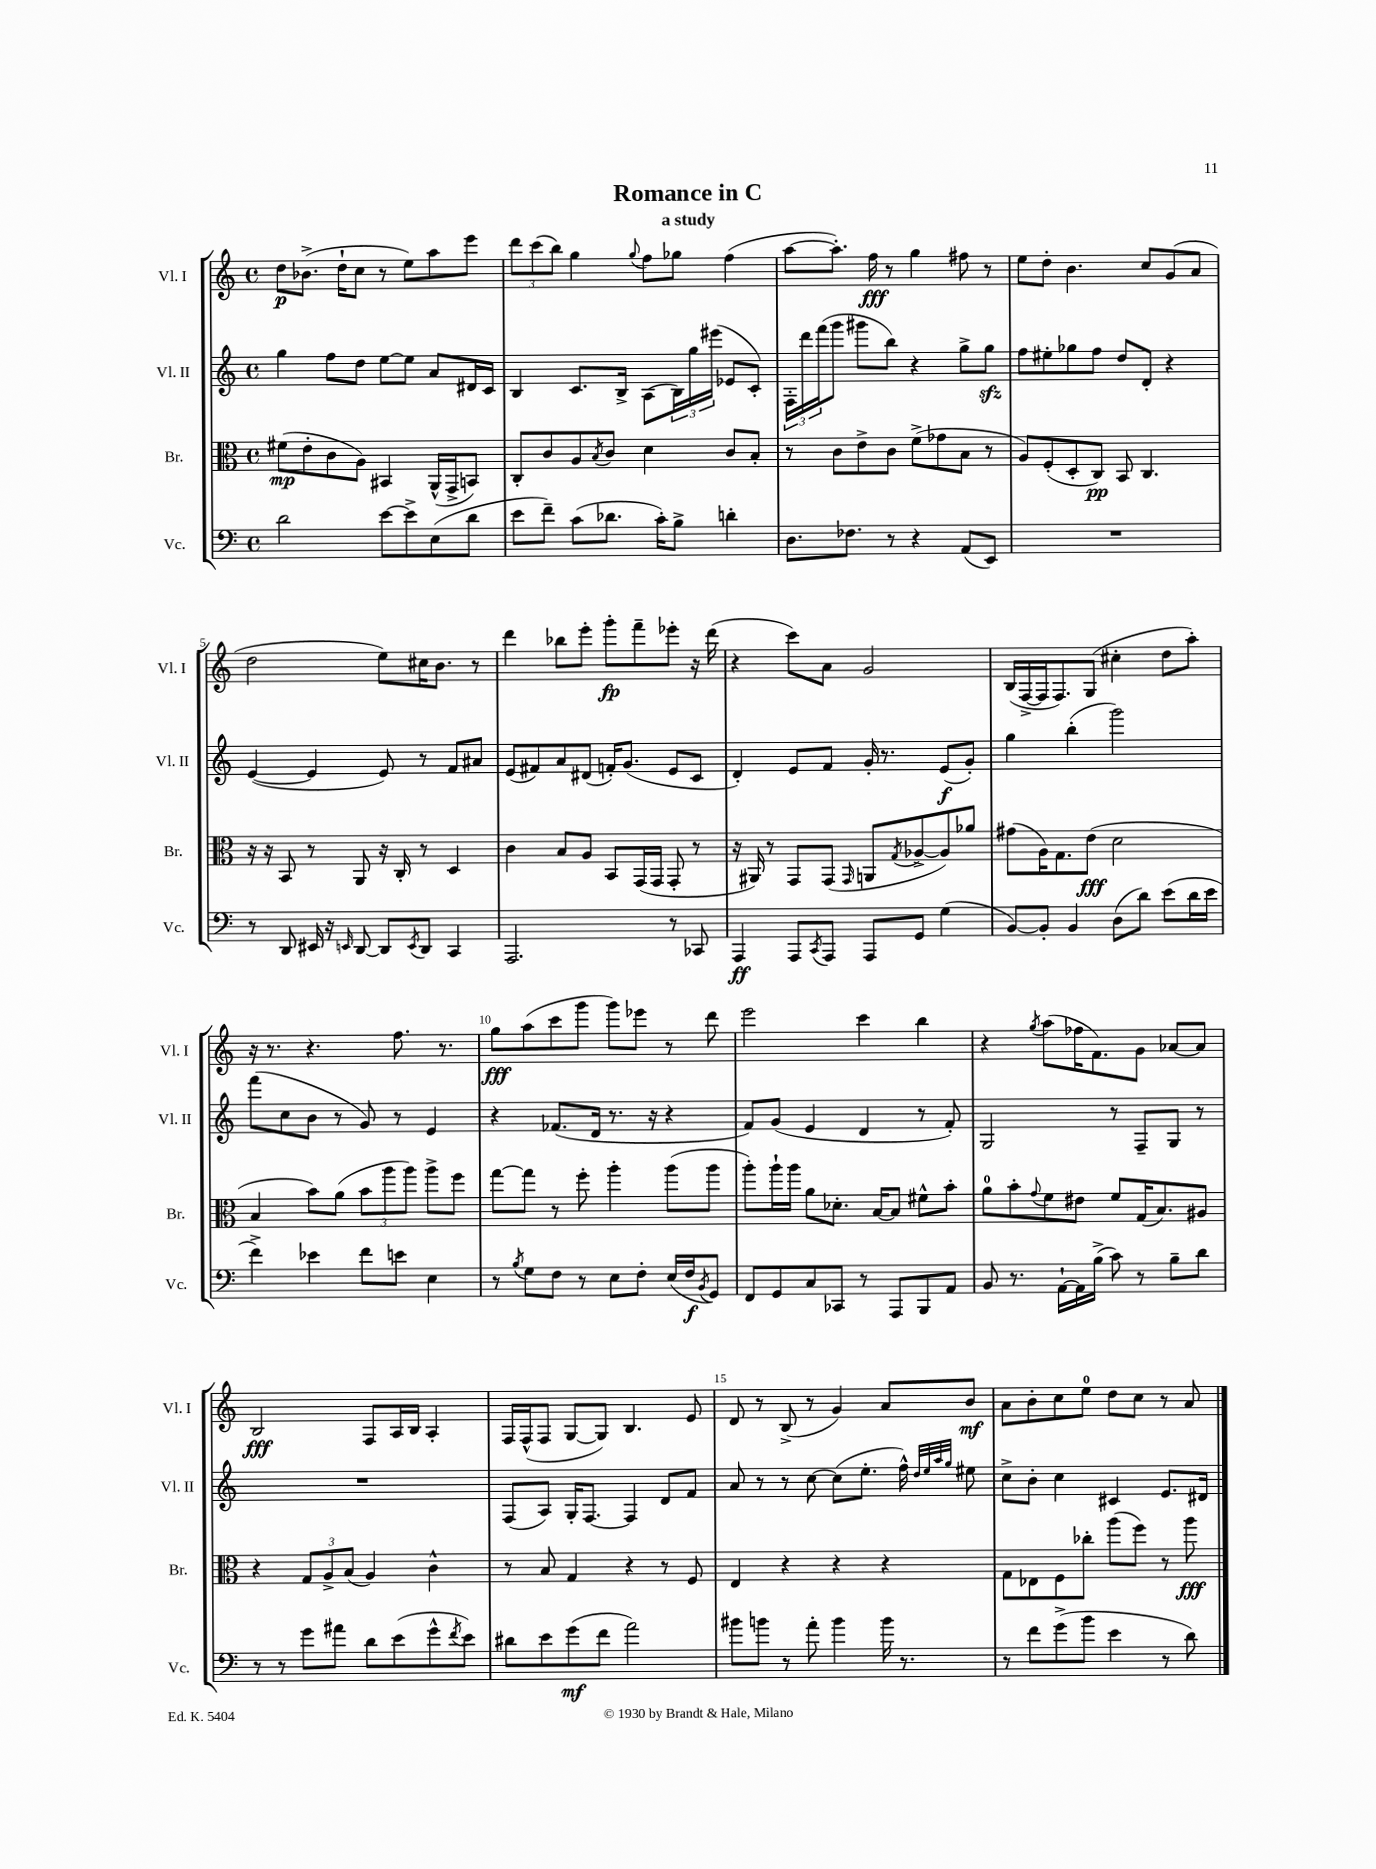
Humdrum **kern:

**kern	**kern	**kern	**kern
*staff4	*staff3	*staff2	*staff1
*clefF4	*clefC3	*clefG2	*clefG2
*k[]	*k[]	*k[]	*k[]
*M4/4	*M4/4	*M4/4	*M4/4
*met(c)	*met(c)	*met(c)	*met(c)
2d\	(8f#\L	4gg\	8dd\L
.	8e'\	.	(8.b-^\J
.	8c\	8ff\L	.
.	.	.	16dd`\LK
.	8A\J)	8dd\J	8cc\J
[8e\L	4BB#/	[8ee\L	8r
8e^\]	.	8ee\]J	8ee\L)
(8E\	(16AA^^/LL	8a/L	8aa\
.	16GG^/J	.	.
8d\J	8BB/J)	16d#/L	8eee\J
.	.	16c/JJ	.
=	=	=	=
8e\L	8C'/L	4B/	12ddd\L
.	.	.	(12ccc\
8f~\J)	8c/	.	.
.	.	.	12bb\J)
(8c\L	8A/	8.c/L	4gg\
.	8qB/	.	.
8.d-\J	8c/J	.	.
.	.	16B^/Jk	.
.	.	.	8qqgg/
.	4d\	(8A\L	8ff\L
16c'\LK)	.	.	.
8B^\J	.	24B\L)	8gg-\J
.	.	24gg\	.
.	.	(24eee#\JJ	.
4d'\	8c/L	8e-/L	(4ff\
.	8B'/J	8c'/J)	.
=	=	=	=
8.D\L	8r	24F'\LL	[8aa\L
.	.	24ddd\	.
.	.	(24fff\J	.
.	8c\L	8ggg\J	8.aa'\]J)
8.F-\J	.	.	.
.	8e^\	8ggg#\L	.
.	.	.	16ff\
8r	8c\J	8bb\J)	8r
4r	(8f^\L	4r	4gg\
.	8g-\	.	.
(8AA/L	8B\J	8gg^\L	8ff#\
8EE/J)	8r	8gg\J	8r
=	=	=	=
1r	8A/L)	8ff\L	8ee\L
.	(8F'/	8ee#'\	8dd'\J
.	8D'/	8gg-\	4.b\
.	8C/J)	8ff\J	.
.	8BB/	8dd/L	.
.	4.C/	8d'/J	8cc/L
.	.	4r	(8g/
.	.	.	8a/J
=	=	=	=
8r	16r	([4e/	2dd\
.	16r	.	.
8DD/	8BB/	.	.
16EE#/	8r	4e/]	.
16r	.	.	.
16qqEE/	.	.	.
[8DD/	8AA/	.	.
8DD/]L	16r	8e/)	8ee\L)
.	16C'/	.	.
8qEE/	.	.	.
8DD/J	8r	8r	16cc#\K
.	.	.	8.b\J
4CC/	4D/	8f/L	.
.	.	8a#/J	8r
=	=	=	=
2.AAA/	4c\	(8e/L	4ddd\
.	.	8f#/)	.
.	8B/L	8a/	8bb-\L
.	8A/J	(8d#/J	8eee'\J
.	8BB/L	16f'/LK)	8ggg'\L
.	.	(8.g/J	.
.	(16GG/L	.	8fff~\
.	16GG/JJ	.	.
8r	8GG'/	8e/L	8eee-'\J
8CC-/	8r	8c/J	16r
.	.	.	(16ddd\
=	=	=	=
4AAA/	16r	4d'/)	4r
.	16AA#/)	.	.
.	8r	.	.
8AAA/L	8GG/L	8e/L	8ccc\L)
8qCC/	.	.	.
8AAA/J	(8GG/J	8f/J	8a\J
.	16qqGG/	.	.
8AAA/L	8AA/L	16g'/	2g/
.	.	8.r	.
.	8qG/	.	.
8GG/J	[8A-^/	.	.
(4G\	8A-/])	(8e/L	.
.	8a-/J	8g'/J)	.
=	=	=	=
[8BB/L)	(8g#\L	4gg\	(16B/LL
.	.	.	[16F^/
8BB'/]J	16A\K)	.	16F/]J
.	8.G\	.	8.F/)
4BB/	.	(4bb'\	.
.	(8e\J	.	(8G/J
(8D\L	2d\	2ggg\)	4cc#'\
8d\J)	.	.	.
(8e\L	.	.	8dd\L
16d\L	.	.	8aa'\J)
16e\JJ	.	.	.
=	=	=	=
4f^\)	4B/	(8fff\L	16r
.	.	.	8.r
.	.	8cc\	.
4e-\	8b\L)	8b\J	4.r
.	(8a\J	8r	.
8f\L	12b\L	8g/)	.
.	12aa\	.	.
8e\J	.	8r	8.ff\
.	12aa\J)	.	.
4E\	8aa^\L	4e/	.
.	.	.	8.r
.	8ff\J	.	.
=	=	=	=
8r	[8gg\L	4r	8gg\L
8qB/	.	.	.
8G\L	8gg\]J	.	(8aa\
8F\J	8r	(8.f-/L	8ccc\
8r	8ff'\	.	8ggg\J
.	.	16d/Jk	.
8E\L	4aa'\	8.r	8ggg\L)
8F'\J	.	.	8eee-\J
.	.	16r	.
(16E/LL	(8aa\L	4r	8r
16F/J	.	.	.
8qBB/	.	.	.
8GG/J)	8aa\J	.	8ddd\
=	=	=	=
8FF/L	8aa'\L)	8f/L)	2eee\
8GG/	16aa`\L	(8g/J	.
.	16aa\JJ	.	.
8C/	8a\L	4e/	.
8CC-/J	8.d-'\J	.	.
8r	.	4d/	4ccc\
.	[16B/LK	.	.
8AAA/L	8B/]J	.	.
8BBB/	8f#^^\L	8r	4bb\
8AA/J	8b'\J	8f'/)	.
=	=	=	=
8BB/	8a\L	2G/	4r
8.r	8b'\	.	.
.	8qqg/	.	8qgg/
.	8f\	.	(8aa\L
[16AA`\LL	.	.	.
16AA\]	8e#\J	.	16ff-\K
(16B^\JJ	.	.	8.f\)
8c\)	8f/L	8r	.
8r	(16G/K	8F~/L	8g\J
.	8.B/)	.	.
8B~\L	.	8G/J	[8a-/L
8d\J	8A#/J	8r	8a-/]J
=	=	=	=
8r	4r	1r	2B/
8r	.	.	.
8g\L	12G/L	.	.
.	12A^/	.	.
8a#\J	.	.	.
.	(12B/J	.	.
8d\L	4A/)	.	8F/L
(8e\	.	.	16A/L
.	.	.	16B/JJ
8g^^\	4c^^\	.	4A'/
8qf/	.	.	.
8e\J)	.	.	.
=	=	=	=
8d#\L	8r	(8F/L	16F/LL
.	.	.	(16F^^/J
8e\	8B/	8A/J)	8F/J
(8g\	4G/	16G'/LK	[8G/L
.	.	[8.F/J	.
8f\J	.	.	8G/]J)
2a\)	4r	4F/]	4.B/
.	8r	8d/L	.
.	8F/	8f/J	8e/
=	=	=	=
8b#\L	4E/	8a/	8d/
8b\J	.	8r	8r
8r	4r	8r	(8B^/
8a'\	.	[8cc\	8r
4b\	4r	(8cc\]L	4g/)
.	.	8.ee'\J	.
16b\	4r	.	8a/L
8.r	.	16ff^^\)	.
.	.	32qqdd/LLL	.
.	.	32qqee/	.
.	.	32qqaa/	.
.	.	32qqgg/JJJ	.
.	.	8ee#\	8b/J
=	=	=	=
8r	8G\L	8cc^\L	8a\L
8f\L	8E-\	8b'\J	8b'\
(8g^\	8F\	4cc\	8cc\
8b\J	8cc-'\J	.	8ee\J
4e\	(8aa\L	4c#/	8dd\L
.	8ff\J)	.	8cc\J
8r	8r	8.e/L	8r
8d\)	8aa\	.	8a/
.	.	16d#/Jk	.
==	==	==	==
*-	*-	*-	*-
